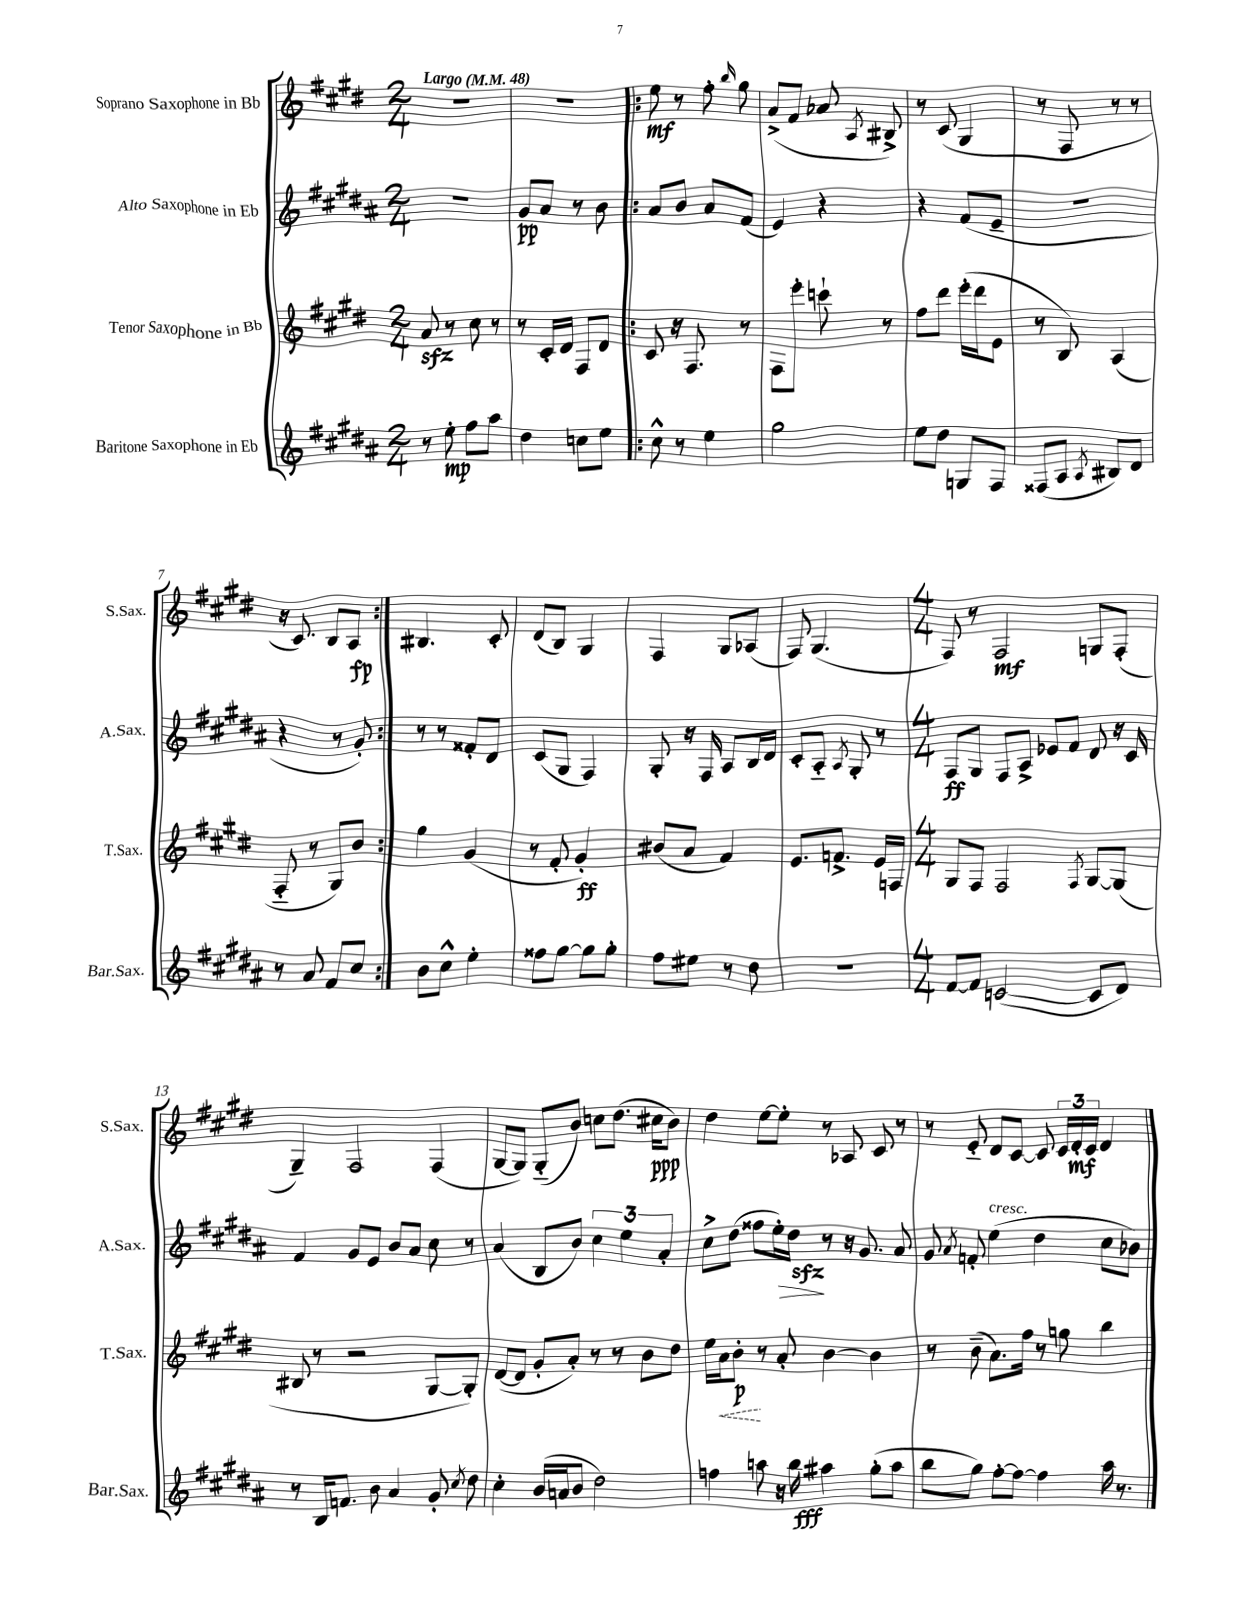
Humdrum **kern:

**kern	**dynam	**kern	**dynam	**kern	**dynam	**kern	**dynam
*part4	*part4	*part3	*part3	*part2	*part2	*part1	*part1
*staff4	*staff4	*staff3	*staff3	*staff2	*staff2	*staff1	*staff1
*I"Baritone Saxophone in Eb	*	*I"Tenor Saxophone in Bb	*	*I"Alto Saxophone in Eb	*	*I"Soprano Saxophone in Bb	*
*I'Bar.Sax.	*	*I'T.Sax.	*	*I'A.Sax.	*	*I'S.Sax.	*
*clefG2	*	*clefG2	*	*clefG2	*	*clefG2	*
*k[f#c#g#d#a#]	*	*k[f#c#g#d#]	*	*k[f#c#g#d#a#]	*	*k[f#c#g#d#]	*
*M2/4	*	*M2/4	*	*M2/4	*	*M2/4	*
*MM48	*	*MM48	*	*MM48	*	*MM48	*
=1	=1	=1	=1	=1	=1	=1	=1
!	!	!	!	!	!	!LO:TX:a:B:t=Largo	!
8r	.	8azz/	.	2r	.	2r	.
8ee'\	mp	8r	.	.	.	.	.
8ff#\L	.	8cc#\	.	.	.	.	.
8aa#\J	.	8r	.	.	.	.	.
=2	=2	=2	=2	=2	=2	=2	=2
4dd#\	.	8r	.	8g#/L	pp	2r	.
.	.	16c#'/LL	.	8a#/J	.	.	.
.	.	16d#/JJ	.	.	.	.	.
8ccn\L	.	8F#/L	.	8r	.	.	.
8ee\J	.	8d#/J	.	8b\	.	.	.
=3!|:	=3!|:	=3!|:	=3!|:	=3!|:	=3!|:	=3!|:	=3!|:
8cc#^^\	.	8c#/	.	8a#/L	.	8ee\	mf
8r	.	16r	.	8b/J	.	8r	.
.	.	8.F#/	.	.	.	.	.
4ee\	.	.	.	8a#/L	.	8ff#'\	.
.	.	.	.	.	.	16qqbb/	.
.	.	8r	.	(8f#/J	.	8gg#\	.
=4	=4	=4	=4	=4	=4	=4	=4
2gg#\	.	8F#\L	.	4e/)	.	(8a^/L	.
.	.	8eee'\J	.	.	.	8f#/J	.
.	.	8cccn`\	.	4r	.	8a-X/	.
.	.	.	.	.	.	8qA/	.
.	.	8r	.	.	.	8B#X^/)	.
=5	=5	=5	=5	=5	=5	=5	=5
8ee\L	.	8ff#\L	.	4r	.	8r	.
8dd#\J	.	8ddd#\J	.	.	.	(8c#/	.
8Gn/L	.	(16eee'\LL	.	(8f#/L	.	4G#/	.
.	.	16ddd#\J	.	.	.	.	.
8F#/J	.	8e\J	.	8e~/J	.	.	.
=6	=6	=6	=6	=6	=6	=6	=6
(8F##X/L	.	8r	.	2r	.	8r	.
8A#/J	.	8B/)	.	.	.	8F#/	.
8qA#/	.	.	.	.	.	.	.
8B#X/L)	.	(4A/	.	.	.	8r	.
8d#/J	.	.	.	.	.	8r	.
!!LO:LB:g=z
=7	=7	=7	=7	=7	=7	=7	=7
8r	.	8F#/	.	4r	.	16r	.
.	.	.	.	.	.	8.c#/)	.
8a#/	.	8r	.	.	.	.	.
8f#/L	.	8G#/L)	.	8r	.	8B/L	.
8cc#/J	.	8b/J	.	8g#'/)	.	8A/J	fp
=8:|!	=8:|!	=8:|!	=8:|!	=8:|!	=8:|!	=8:|!	=8:|!
8b\L	.	4gg#\	.	8r	.	4.B#X/	.
8cc#^^\J	.	.	.	8r	.	.	.
4ee'\	.	(4g#/	.	8f##X'/L	.	.	.
.	.	.	.	8d#/J	.	8c#'/	.
=9	=9	=9	=9	=9	=9	=9	=9
8ff##X\L	.	8r	.	(8c#/L	.	(8d#/L	.
[8gg#\J	.	8f#'/	.	8G#/J	.	8B/J)	.
8gg#\L]	.	4g#'/)	ff	4F#/)	.	4G#/	.
8gg#'\J	.	.	.	.	.	.	.
=10	=10	=10	=10	=10	=10	=10	=10
8ff#\L	.	(8b#X/L	.	8G#'/	.	4F#/	.
8ee#X\J	.	8a/J	.	16r	.	.	.
.	.	.	.	16F#/	.	.	.
8r	.	4f#/)	.	8A#/L	.	8G#/L	.
8dd#\	.	.	.	16B/L	.	(8A-X/J	.
.	.	.	.	16d#/JJ	.	.	.
=11	=11	=11	=11	=11	=11	=11	=11
2r	.	8.e/L	.	8c#'/L	.	8F#/)	.
.	.	.	.	8A#/J	.	(4.G#/	.
.	.	8.fn^/J	.	.	.	.	.
.	.	.	.	8qA#/	.	.	.
.	.	.	.	8G#'/	.	.	.
.	.	16e/LL	.	8r	.	.	.
.	.	16Fn/JJ	.	.	.	.	.
=12	=12	=12	=12	=12	=12	=12	=12
*M4/4	*	*M4/4	*	*M4/4	*	*M4/4	*
[8f#/L	.	8G#/L	.	8F#/L	ff	8F#/)	.
8f#/J]	.	8F#/J	.	8G#/J	.	8r	.
([2cn/	.	2F#/	.	8F#/L	.	2F#/	mf
.	.	.	.	8A#^/J	.	.	.
.	.	.	.	8e-X/L	.	.	.
.	.	.	.	8f#/J	.	.	.
.	.	8qF#/	.	.	.	.	.
8c/L]	.	[8G#/L	.	8d#/	.	8Gn/L	.
8d#/J)	.	(8G#/J]	.	16r	.	(8F#'/J	.
.	.	.	.	16c#/	.	.	.
!!LO:LB:g=z
=13	=13	=13	=13	=13	=13	=13	=13
8r	.	8B#X/	.	4f#/	.	4G#~/)	.
16B/KL	.	8r	.	.	.	.	.
8.fn/J	.	.	.	.	.	.	.
.	.	2r	.	8g#/L	.	2F#/	.
8b\	.	.	.	8e/J	.	.	.
4a#/	.	.	.	8b/L	.	.	.
.	.	.	.	8a#/J	.	.	.
8g#'/	.	[8G#/L	.	8cc#\	.	(4F#/	.
8qcc#/	.	.	.	.	.	.	.
8dd#\	.	8G#'/J])	.	8r	.	.	.
=14	=14	=14	=14	=14	=14	=14	=14
4cc#'\	.	([8d#/L	.	(4a#/	.	[8G#/L	.
.	.	8d#/J]	.	.	.	8G#/J])	.
(16b/LL	.	8g#'/L	.	8B/L	.	(8G#/L	.
16an/J	.	.	.	.	.	.	.
8b/J	.	8a'/J)	.	8b/J)	.	8b/J)	.
2dd#\)	.	8r	.	6cc#\	.	8ccn\L	.
.	.	8r	.	.	.	(8.dd#\J	.
.	.	.	.	6ee\	.	.	.
.	.	8b\L	.	.	.	.	.
.	.	.	.	.	.	16cc#X\KL	ppp
.	.	.	.	6a#'/	.	.	.
.	.	8dd#\J	.	.	.	8b\J)	.
=15	=15	=15	=15	=15	=15	=15	=15
4ffn\	.	16ee\LL	.	8cc#^\L	.	4dd#\	.
!	!	!	!LO:HP:b	!	!	!	!
.	.	16a\J	<	.	.	.	.
.	.	8b'\J	p	(8dd#\J	.	.	.
8aan\	.	8r	[	8ff##X\L	.	[8ee\L	.
!	!	!	!	!	!LO:HP:b	!	!
16r	.	8a'/	.	16ee'\L)	>	8ee'\J]	.
16bb\	fff	.	.	16dd#zz\JJ	.	.	.
4aa#X\	.	[4b\	.	8r	]	8r	.
.	.	.	.	16r	.	8A-X/	.
.	.	.	.	8.g#/	.	.	.
(8gg#'\L	.	4b\]	.	.	.	8c#/	.
8aa#\J	.	.	.	8a#/	.	8r	.
=16	=16	=16	=16	=16	=16	=16	=16
8bb\L	.	8r	.	8g#/	.	8r	.
.	.	.	.	8qa#/	.	.	.
8gg#\J)	.	(8b~\	.	8fn'/	.	8e/	.
!	!	!	!	!LO:TX:a:i:t=cresc.	!	!	!
[8ff#'\L	.	8.a\L)	.	(4ee\	.	8d#/L	.
8ff#\J_	.	.	.	.	.	[8c#/J	.
.	.	16ff#\Jk	.	.	.	.	.
4ff#\]	.	8r	.	4dd#\	.	8c#/]	.
.	.	8ggn\	.	.	.	24c#/LL	.
.	.	.	.	.	.	24d#'/	mf
.	.	.	.	.	.	24c#/JJ	.
16aa#\	.	4bb\	.	8cc#\L	.	4d#/	.
8.r	.	.	.	.	.	.	.
.	.	.	.	8b-X\J)	.	.	.
==	==	==	==	==	==	==	==
*-	*-	*-	*-	*-	*-	*-	*-
